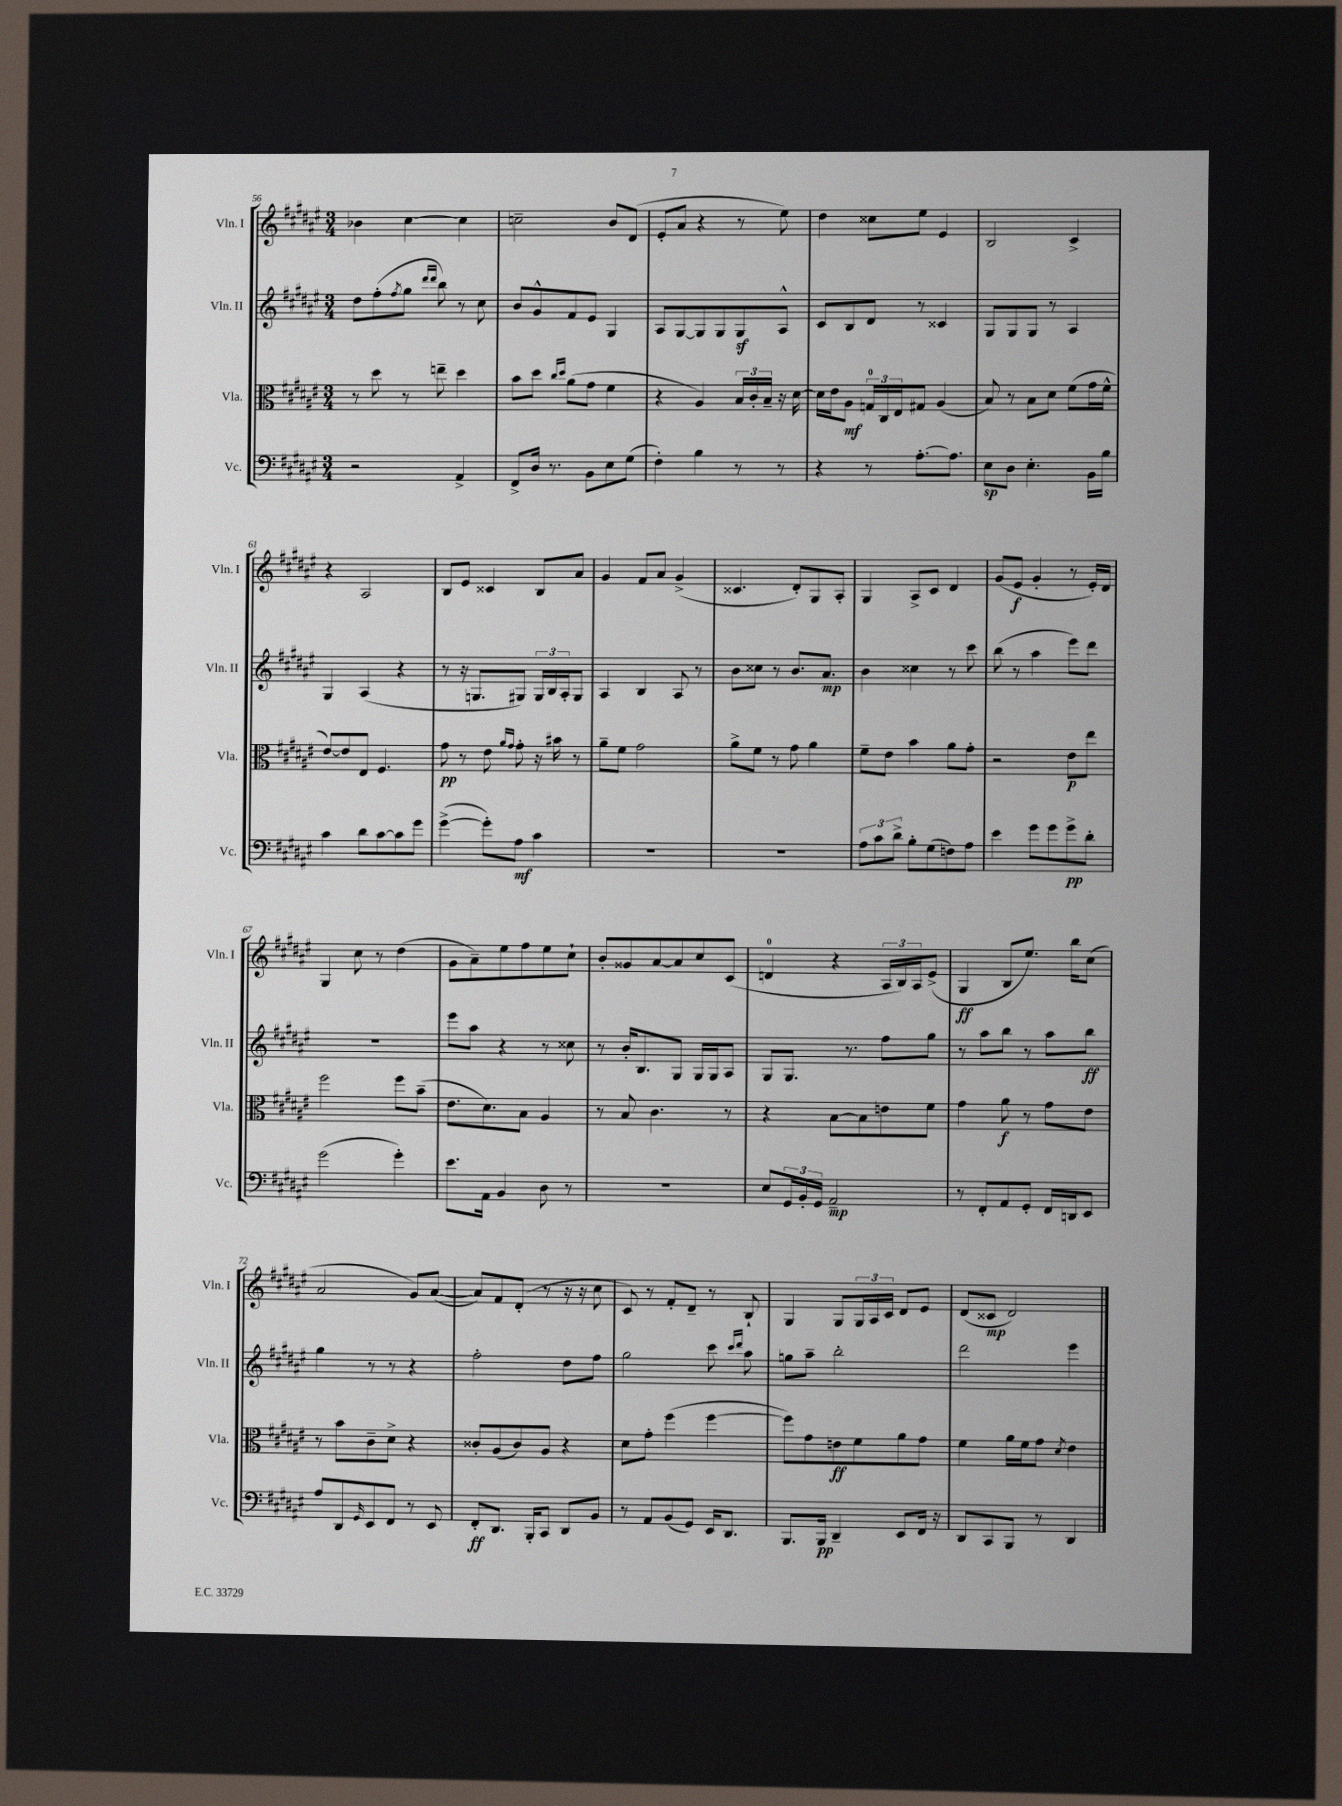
<<
\new StaffGroup <<
\new Staff = "s0" \with { instrumentName = "Vln. I" shortInstrumentName = "Vln. I" } {
    \clef treble \key fis \major \numericTimeSignature \time 3/4
    bes'4 cis''4~ cis''4 |
    c''2-- b'8 dis'8( |
    eis'8-. ais'8 r4 r8 eis''8) |
    dis''4 cisis''8 eis''8 eis'4 |
    b2 cis'4-> |
    r4 ais2 |
    b8 eis'8 cisis'4 b8 ais'8 |
    gis'4 fis'8 ais'8 gis'4->( |
    cisis'4. dis'8-.) gis8 ais8-. |
    gis4 ais8-> cis'8 dis'4 |
    gis'8( eis'8\f gis'4-. r8 eis'16-.) dis'16 |
    gis4 cis''8 r8 dis''4( |
    gis'8 ais'8--) eis''8 fis''8 eis''8 cis''8-! |
    b'8-. gisis'8 ais'8~ ais'8 cis''8 cis'8( |
    d'4-0 r4 \tuplet 3/2 { ais16 b16) ais16 } eis'8->( |
    gis4\ff b8 eis''8.) b''16 cis''8( |
    ais'2 gis'8) ais'8~( |
    ais'8) fis'8 dis'8-.( r8 r16 r16 cis''8 |
    cis'8) r8 fis'8-. dis'8-- r8 b8-! |
    gis4 gis8 \tuplet 3/2 { gis16 ais16 cis'16 } dis'8 eis'8 |
    dis'8( cisis'8\mp dis'2) \bar "|." |
}
\new Staff = "s1" \with { instrumentName = "Vln. II" shortInstrumentName = "Vln. II" } {
    \clef treble \key fis \major \numericTimeSignature \time 3/4
    dis''8 fis''8-.( \acciaccatura { fis''8 } gis''8 \grace { dis'''16 dis'''16 } b''8) r8 cis''8 |
    b'8 gis'8-^ fis'8 eis'8 gis4 |
    ais8 gis8~ gis8 gis8 gis8\sf ais8-^ |
    cis'8 b8 dis'8 r8 cisis'4 |
    gis8 gis8 gis8 r8 ais4 |
    gis4 ais4( r4 |
    r8 r16 g8. gis8) \tuplet 3/2 { gis16 b16 ais16-. } gis8 |
    ais4 b4 ais8 r8 |
    b'8 cisis''8 r8 b'8. ais'8.\mp |
    b'4 cisis''4 r8 cis'''8 |
    b''8( r8 ais''4 eis'''8) dis'''8 |
    R2. |
    eis'''8 ais''8 r4 r8 cisis''8 |
    r8 b'16-. b8. gis8 gis16 gis16 ais8 |
    gis8 gis8. r8. fis''8 gis''8 |
    r8 ais''8 b''8 r8 ais''8 b''8\ff |
    gis''4 r8 r8 r4 |
    fis''2-. dis''8 fis''8 |
    gis''2 cis'''8 \grace { cis'''16 dis'''16 } ais''8 |
    g''8 ais''8-- b''2-. |
    dis'''2 eis'''4 \bar "|." |
}
\new Staff = "s2" \with { instrumentName = "Vla." shortInstrumentName = "Vla." } {
    \clef alto \key fis \major \numericTimeSignature \time 3/4
    r8 dis''8 r8 e''8-- dis''4 |
    b'8 dis''8 \grace { cis''16 dis''16 } ais'8( gis'8 fis'4 |
    r4 ais4) \tuplet 3/2 { b16 cis'16-. b16-- } r16 dis'16~ |
    dis'16 eis'16 ais8\mf \tuplet 3/2 { g16-0 cis16 eis16 } gis8 ais4( |
    b8) r8 b8 dis'8 fis'8( gis'16 fis'16-^ |
    eis'8~) eis'8 eis8 fis4. |
    gis'8\pp r8 eis'8 \grace { ais'16 gis'16 } gis'8-. r16 bis'16 r8 |
    ais'8-- fis'8 gis'2 |
    ais'8-> fis'8 r8 gis'8 ais'4 |
    fis'8-- eis'8 b'4 ais'8 gis'8-. |
    r2 eis'8\p eis''8 |
    fis''2 fis''8 b'8--( |
    eis'8. dis'8.) b8 ais4 |
    r8 b8 cis'4. r8 |
    r4 b8~ b8 e'8 fis'8 |
    gis'4 ais'8\f r8 gis'8 eis'8 |
    r8 b'8 cis'8-- dis'8-> r4 |
    cisis'8-. ais8( cisis'8) ais8 r4 |
    dis'8 gis'8-. fis''4( fis''4~ |
    fis''8) gis'8 e'8\ff fis'8 ais'8 gis'8 |
    fis'4 ais'16 fis'16 gis'8 \acciaccatura { dis'8 } eis'4 \bar "|." |
}
\new Staff = "s3" \with { instrumentName = "Vc." shortInstrumentName = "Vc." } {
    \clef bass \key fis \major \numericTimeSignature \time 3/4
    r2 ais,4-> |
    fis,8-> dis16 r8. b,8 eis8 gis8( |
    fis4-.) b4 r8 r8 |
    r4 r8 ais8.~-. ais8. |
    eis8\sp dis8 eis4.-. b,16 b16 |
    cis'4 dis'8 cis'8~ cis'8 gis'8 |
    gis'4~->( gis'8-.) ais8\mf cis'4 |
    R2. |
    R2. |
    \tuplet 3/2 { ais8 cis'8 dis'8-> } b8-. gis8( f8) ais8 |
    eis'4 gis'8 gis'8 gis'8->\pp dis'8-. |
    gis'2( gis'4-.) |
    eis'8. ais,16 b,4 dis8 r8 |
    R2. |
    eis8 \tuplet 3/2 { gis,16 b,16-. gis,16 } ais,2--\mp |
    r8 fis,8-. ais,8 gis,8-. fis,16 d,16 eis,8 |
    ais8 dis,8 \grace { gis,16 } eis,8 fis,8 r8 eis,8 |
    fis,8-.\ff dis,8. b,,16-. cis,8 dis,8 b,8 |
    r8 ais,8 b,8( gis,8) eis,16 dis,8. |
    b,,8. b,,16\pp dis,4-- eis,8 fis,16 r16 |
    dis,8 cis,8 b,,8 r8 dis,4 \bar "|." |
}
>>
>>
\layout { \context { \Score currentBarNumber = #56 } }
